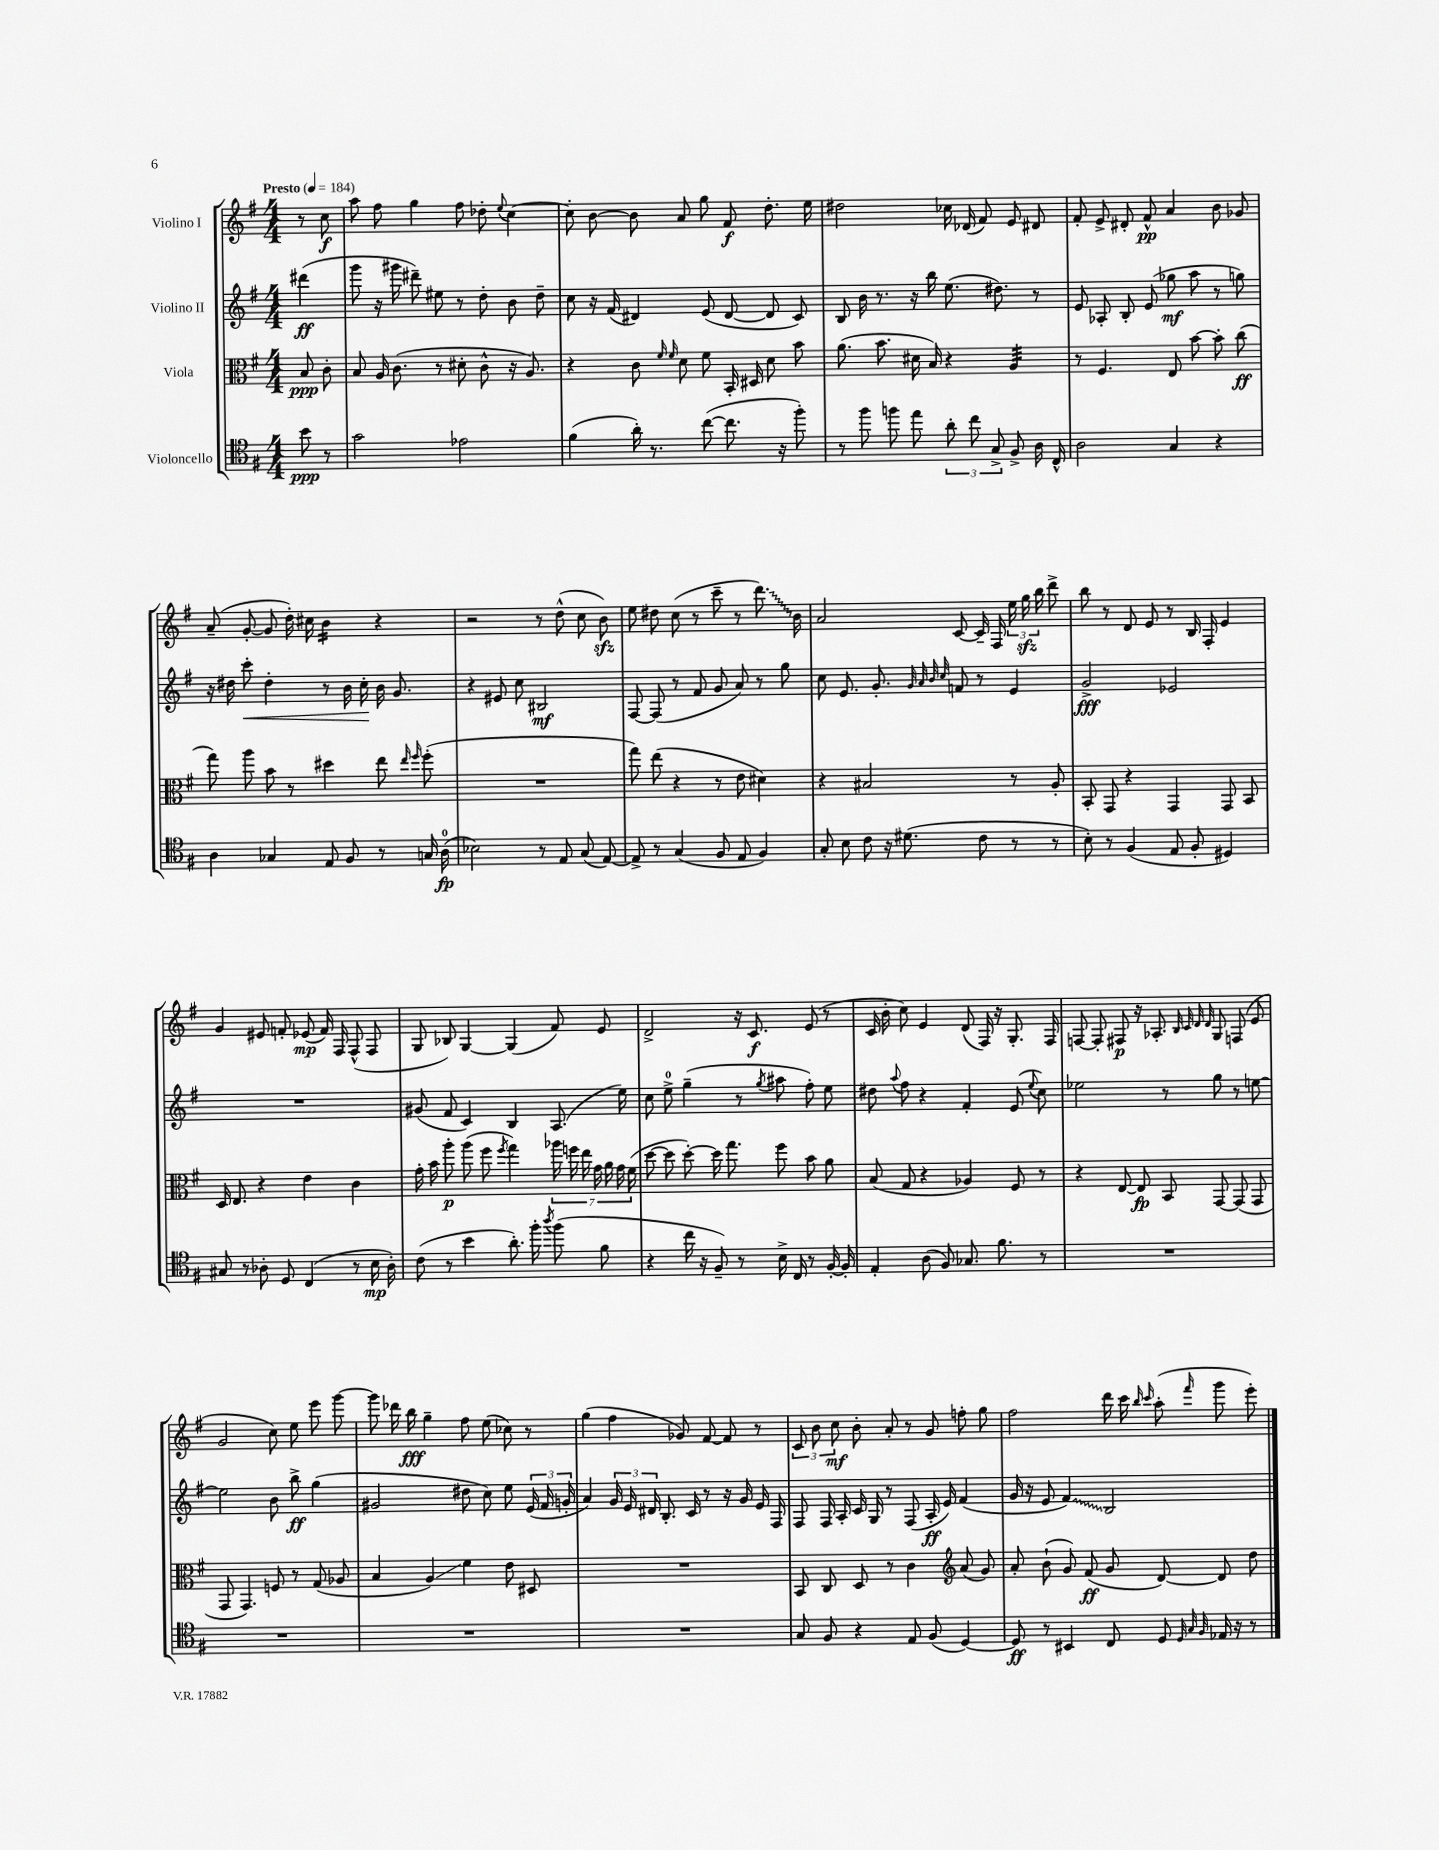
<<
\new StaffGroup <<
\new Staff = "s0" \with { instrumentName = "Violino I" } {
    \clef treble \key g \major \numericTimeSignature \time 4/4 \partial 4 \tempo "Presto" 4 = 184
    \autoBeamOff r8 c''8\f |
    a''8 fis''8 g''4 fis''8 des''8-. \appoggiatura { e''8 } c''4~ |
    c''8-. b'8~ b'8 a'8 g''8 fis'8\f d''8.-. e''16 |
    dis''2 ces''16 des'16( fis'8) e'8 dis'8 |
    fis'8-. e'8-> dis'8-. fis'8-^\pp a'4 b'8 ges'8 |
    a'8--( g'8~-. g'8 d''16-.) cis''16 b'4:16 r4 |
    r2 r8 d''8-^( c''8 b'8\sfz) |
    e''8 dis''8 c''8( r8 c'''8-- r8 \once \override Glissando.style = #'zigzag d'''8.\glissando) b'16 |
    a'2 c'8~ c'16-- fis16 \tuplet 3/2 { e''16 g''16\sfz b''16 } d'''8-> |
    b''8 r8 d'8 e'8 r8 b16 fis16-. e'4 |
    g'4 eis'8 f'8-. ees'8\mp( f'16) fis16 fis8-^( fis8 |
    g8 bes8) g4~ g4( fis'8) e'8 |
    d'2-> r16 c'8.\f e'8( r8 |
    c'16 b'16-. c''8) e'4 d'8( fis16) r16 g8.-. fis16 |
    f8~ f8-. fis8\p r16 aes8.-. \grace { b32 c'32 d'32 d'32 } g8 f8( e'8 |
    g'2 c''8) e''8 e'''8 g'''8~ |
    g'''8 des'''16 b''16\fff g''4-- fis''8 e''8( ces''8) r8 |
    g''4( fis''4 ges'8) fis'8~ fis'8 r8 |
    \tuplet 3/2 { c'8 b'8 c''8\mf } b'8-. a'8-. r8 g'8 f''8-. g''8 |
    fis''2 d'''16 c'''16 \grace { b''16 c'''16 } a''8-.( \grace { fis'''16 } g'''8 e'''8-.) \bar "|." |
}
\new Staff = "s1" \with { instrumentName = "Violino II" } {
    \clef treble \key g \major \numericTimeSignature \time 4/4 \partial 4
    \autoBeamOff dis'''4\ff( |
    g'''8 r16 gis'''16 dis'''8--) eis''8 r8 d''8-. b'8 d''8-- |
    c''8 r16 fis'16( dis'4) e'8( dis'8~ dis'8 c'8) |
    b8 b'16 r8. r16 b''16 e''8.( dis''8.) r8 |
    e'8 aes8-. b8-. e'8( ges''8\mf a''8 r8 g''8) |
    r16 dis''16 c'''8-.\< dis''4-. r8 b'16 c''16-.\! b'16 g'8. |
    r4 eis'8 c''8 bis2\mf |
    fis8~ fis8( r8 fis'8 g'8 a'8) r8 g''8 |
    c''8 e'8. g'8.-. \grace { g'32 a'32 b'32 c''32 } f'8 r8 e'4 |
    g'2->\fff ees'2 |
    R1 |
    gis'8( fis'8 c'4) b4 a8.( e''16) |
    c''8 e''8-0-> g''4--( r8 \acciaccatura { g''8 } ais''8 fis''8-.) e''8 |
    dis''8 \appoggiatura { a''8 } fis''8 r4 fis'4-. e'8( \appoggiatura { e''8 } c''8) |
    ees''2 r8 g''8 r8 e''8~ |
    e''2 b'8 b''8->\ff g''4( |
    gis'2 dis''8 c''8) e''8 \tuplet 3/2 { e'16( fis'16 g'16-. } |
    a'4) \tuplet 3/2 { g'16 e'16 dis'16 } b8.-. c'16 r8 r16 g'16 e'16 fis16 |
    fis8 fis16 a16-. c'16 g16 r8 fis8( a16-.\ff e'16) fis'4( |
    g'16 r16 e'8 \once \override Glissando.style = #'zigzag fis'4\glissando) b2 \bar "|." |
}
\new Staff = "s2" \with { instrumentName = "Viola" } {
    \clef alto \key g \major \numericTimeSignature \time 4/4 \partial 4
    \autoBeamOff b8\ppp c'8-. |
    b8 a16 c'8.( r8 dis'8-. c'8-^ r16 a8.) |
    r4 c'8 \grace { fis'16 fis'16 } d'8 fis'8 b,16-. dis16 d'8 b'8 |
    a'8.( b'8. dis'16 b16) r4 a4:32 |
    r8 fis4. e8 b'8~ b'8-. c''8\ff( |
    g''8) a''8 b'8 r8 dis''4 e''8 \grace { e''16 fis''16 } fis''8-.( |
    R1 |
    g''8) e''8( r4 r8 e'8 dis'4) |
    r4 bis2 r8 a8-. |
    b,8-. g,8 r4 g,4 g,8 b,8 |
    d16 e8. r4 e'4 c'4 |
    g'16-. b'16 a''8-.\p a''8( fis''8 \acciaccatura { fis''8 } g''4) \tuplet 7/4 { aes''16 f''16 e''16 g'16 a'16 g'16 fis'16( } |
    d''8~ d''8 d''8~-.) d''16 g''8. fis''8 b'8 a'8 |
    b8( g8 r4 aes4) fis8 r8 |
    r4 e8~ e8\fp b,8 g,8~ g,8( g,8 |
    g,8 g,4.) f8 r8 g8( aes8 |
    b4 a4\glissando) fis'4 e'8 dis8 |
    R1 |
    b,8 c8 d8 r8 c'4 \clef treble a'8( g'8) |
    a'8-. b'8-!( g'8) fis'8\ff( g'8 d'8~) d'8 d''8 \bar "|." |
}
\new Staff = "s3" \with { instrumentName = "Violoncello" } {
    \clef tenor \key g \major \numericTimeSignature \time 4/4 \partial 4
    \autoBeamOff b'8\ppp r8 |
    g'2 ees'2 |
    fis'4( a'16-.) r8. c''8~( c''8. r16 fis''8-.) |
    r8 fis''8 f''8 e''8 \tuplet 3/2 { a'8-. c''8 g8-> } fis8-> a16 c16-^ |
    a2 g4 r4 |
    a4 ges4 e8 fis8 r8 g16 a16-0\fp( |
    bes2) r8 e8 g8( e8~) |
    e8-> r8 g4( fis8 e8 fis4) |
    g8-. b8 c'8 r16 dis'8.( c'8 r8 r8 |
    b8-.) r8 fis4( e8 fis8-. dis4) |
    gis8 r8 aes8-. d8 c4( r8 b16\mp aes16-.) |
    c'8( r8 b'4 a'8.-.) fis''16-. \acciaccatura { a''8 } fis''8( fis'8 |
    r4 c''16 r16 fis8--) r8 b16-> c16 r8 fis16~-. fis16-. |
    e4-. a8( fis8) ges8. fis'8. r8 |
    R1 |
    R1 |
    R1 |
    R1 |
    g8 fis8 r4 e8 fis8( d4~) |
    d8\ff r8 bis,4 c8 d8 \grace { d32 g32 fis32 } ees16 r16 r8 \bar "|." |
}
>>
>>
\layout { \context { \Score \remove "Bar_number_engraver" } }
